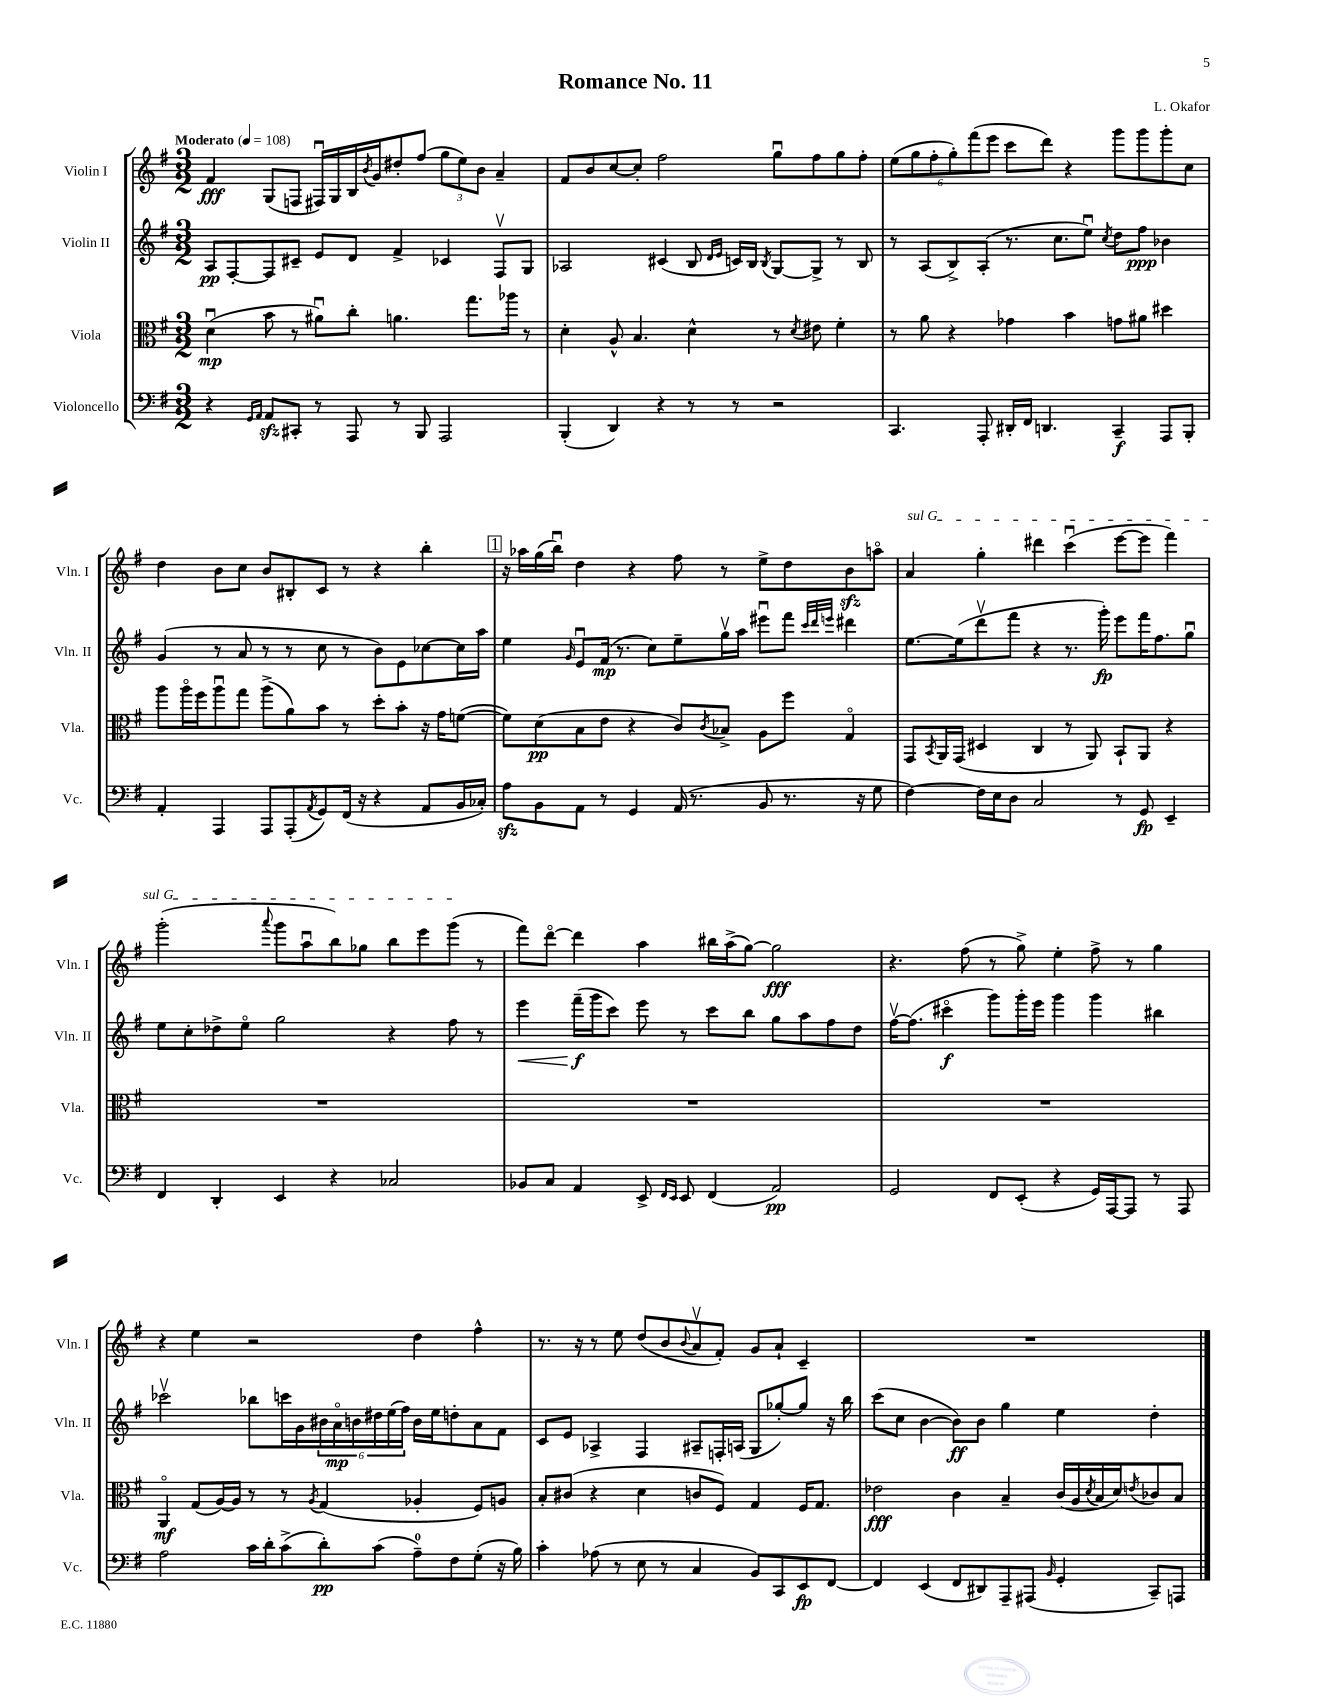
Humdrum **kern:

**kern	**kern	**kern	**kern
*staff4	*staff3	*staff2	*staff1
*clefF4	*clefC3	*clefG2	*clefG2
*k[f#]	*k[f#]	*k[f#]	*k[f#]
*M3/2	*M3/2	*M3/2	*M3/2
*MM108	*MM108	*MM108	*MM108
4r	(4du\	8A/L	4f#/
.	.	[8F#'/	.
16qqGG/LL	.	.	.
16qqAA/JJ	.	.	.
8AA/L	8b\	8F#/]	(8G/L
8CC#'/J	8r	8c#~/J	8F/J
8r	8a#u\L)	8e/L	16F#u/LL)
.	.	.	16G/
8AAA/	8cc'\J	8d/J	16B/
.	.	.	8qb/
.	.	.	16g/J
8r	4.a\	4f#^/	8dd#'/
8BBB/	.	.	(8ff#/J
2AAA/	.	4c-/	12gg\L
.	.	.	12ee\)
.	8.gg\L	.	.
.	.	.	12b\J
.	.	8F#v/L	4a~/
.	16aa-\Jk	.	.
.	8r	8G/J	.
=	=	=	=
(4BBB'/	4d'\	2A-/	8f#/L
.	.	.	8b/
4DD/)	8A^^/	.	[8cc/
.	4.B/	.	8cc'/]J
4r	.	(4c#/	2ff#\
8r	4d^^\	8B/	.
.	.	16qqd/LL	.
.	.	16qqe/JJ	.
8r	.	16c/LL)	.
.	.	16B/JJ	.
.	.	8qB/	.
2r	8r	[8G/L	8ggu\L
.	8qd/	.	.
.	8e#\	8G^/]J	8ff#\
.	4f#'\	8r	8gg\
.	.	8B/	8ff#'\J
=	=	=	=
4.CC/	8r	8r	(12ee\L
.	.	.	12gg\
.	8a\	(8A/L	.
.	.	.	12ff#'\
.	4r	8B^/)	12gg'\)
.	.	.	(12fff#\
8AAA'/	.	(8A'/J	.
.	.	.	12eee\J
16DD#'/LL	4g-\	8.r	8ccc\L
16FF#/JJ	.	.	.
4.DD/	.	.	8ddd\J)
.	.	8.cc\L	.
.	4b\	.	4r
.	.	8eeu\J)	.
.	.	8qcc/	.
4CC~/	8g\L	8dd\L	8ggg\L
.	8a#\J	8ff#\J	8ggg\
8AAA/L	4dd#\	4b-\	8ggg'\
8BBB'/J	.	.	8cc\J
=	=	=	=
4AA'/	8aa\L	(4g/	4dd\
.	16aao\L	.	.
.	16ff#\J	.	.
4AAA/	8aau\	8r	8b\L
.	8gg\J	8a/	8cc\J
8AAA/L	(8aa^\L	8r	8b/L
(8AAA'/	8a\)	8r	8B#'/
8qAA/	.	.	.
8GG/)	8b\J	8cc\	8c/J
(16FF#/Jk	8r	8r	8r
16r	.	.	.
4r	8dd'\L	8b\L)	4r
.	8b'\J	8e\	.
8AA/L	16r	[8cc-\	4bb'\
.	16g\LK	.	.
16BB/L	([8f\J	16cc-\]L	.
16C-'/JJ)	.	16aa\JJ	.
=	=	=	=
8A\L	8f\]L)	4ee\	16r
.	.	.	16aa-\LL
8BB\	(8d\	.	(16gg\
.	.	.	16bbu\JJ)
.	.	16qqg/	.
8AA\J	8B\	8eu/L	4dd\
8r	8e\J	(16f#/Jk	.
.	.	8.r	.
4GG/	4r	.	4r
.	.	8cc\L)	.
(16AA/	8c/L)	8ee~\	8ff#\
8.r	.	.	.
.	8qc/	.	.
.	8B-^/J	16ggv\L	8r
.	.	16aa\JJ	.
8BB/	8A\L	8eee#u\L	8ee^\L
8.r	8ff#\J	8fff#\J	8dd\
.	.	32qqccc/LLL	.
.	.	32qqddd/	.
.	.	32qqeee/JJJ	.
.	4Go/	4ddd#\	8b\
16r	.	.	.
8G\	.	.	8aao\J
=	=	=	=
[4F#\)	8GG/L	[8.ee\L	4a/
.	8qBB/	.	.
.	16AA/L	.	.
.	(16GG/JJ	(16ee\]k	.
16F#\]LL	4D#/	8dddv\	4gg'\
16E\J	.	.	.
8D\J	.	8fff#\J	.
2C/	4C/	4r	4ddd#\
.	8r	8.r	(4cccu\
.	8AA/)	.	.
.	.	16ggg'\)	.
8r	8BB`/L	8eee\L	[8eee\L
8GG/	8AA/J	16fff#\K	8eee\]J
.	.	8.ff#\	.
4EE~/	4r	.	4fff#\)
.	.	8ggu\J	.
=	=	=	=
4FF#/	1.r	8ee\L	(2ggg'\
.	.	8cc'\	.
4DD'/	.	8dd-^\	.
.	.	8eeo\J	.
.	.	.	8qqaaa/
4EE/	.	2gg\	8ggg\L
.	.	.	8aau\
4r	.	.	8bb\)
.	.	.	8gg-\J
2C-/	.	4r	8bb\L
.	.	.	8eee\
.	.	8ff#\	(8ggg\J
.	.	8r	8r
=	=	=	=
8BB-/L	1.r	4eee\	8fff#\L)
8C/J	.	.	[8dddo\J
4AA/	.	(16fff#~\LL	4ddd\]
.	.	16ggg\J	.
.	.	8ccc\J)	.
8EE^/	.	8eee\	4aa\
16qqFF#/LL	.	.	.
16qqEE/JJ	.	.	.
8EE/	.	8r	.
(4FF#/	.	8ccc\L	16bb#\LL
.	.	.	(16aa^\J
.	.	8bb\J	[8gg\J)
2AA/)	.	8gg\L	2gg\]
.	.	8aa\	.
.	.	8ff#\	.
.	.	8dd\J	.
=	=	=	=
2GG/	1.r	[16ff#v\LK	4.r
.	.	(8.ff#\]J	.
.	.	4ccc#o\	.
.	.	.	(8ff#\
8FF#/L	.	8ggg\L)	8r
(8EE'/J	.	16ggg'\L	8gg^\)
.	.	16eee\JJ	.
4r	.	4ggg\	4ee'\
16GG/LL)	.	4ggg\	8ff#^\
[16AAA/J	.	.	.
8AAA/]J	.	.	8r
8r	.	4bb#\	4gg\
8AAA/	.	.	.
=	=	=	=
2A\	4AAo/	2ccc-v\	4r
.	(8G/L	.	4ee\
.	[16A/L)	.	.
.	16A/]JJ	.	.
16c\LL	8r	8bb-\L	2r
16d'\J	.	.	.
(8c^\	8r	16ccc\L	.
.	.	16g\	.
.	8qA/	.	.
8d'\)	(4G/	24b#\	.
.	.	24ao\	.
.	.	24b\	.
(8c\J	.	24dd#\	.
.	.	(24ee\	.
.	.	24ff#\JJ)	.
8A~\L)	4A-'/	16b\LL	4dd\
.	.	16ee\J	.
8F#\	.	8dd'\	.
(8G'\J	8F#/L)	8a\	4ff#^^\
16r	8A/J	8f#\J	.
16B\)	.	.	.
=	=	=	=
4c'\	8B'/L	8c/L	8.r
.	(8c#/J	8e/J	.
.	.	.	16r
(8A-\	4r	4A-^/	8r
8r	.	.	8ee\
8E\	4d\	4F#/	(8dd/L
8r	.	.	8b/
.	.	.	8qqb/
4C/	8c/L	8A#~/L	8av/
.	8F#/J)	16F'/L	8f#'/J)
.	.	(16A/JJ	.
8BB/L)	4G/	8G/L	8g/L
8CC/	.	[8gg-'/)	8a`/J
8EE/	16F#/LK	8gg-/]J	4c~/
.	8.G/J	.	.
[8FF#/J	.	16r	.
.	.	16bb\	.
=	=	=	=
4FF#/]	2e-\	(8ccc\L	1.r
.	.	8cc\J	.
(4EE/	.	[4b\	.
8FF#/L	4c\	8b\]L)	.
8DD#/)	.	8b\J	.
8AAA~/	4B~/	4gg\	.
(8AAA#/J	.	.	.
16qqBB/	.	.	.
4GG'/	(16c/LL	4ee\	.
.	16A/	.	.
.	8qd/	.	.
.	16B/	.	.
.	16d/J)	.	.
.	8qe/	.	.
8CC~/L)	8c-/	4dd'\	.
8AAA/J	8B/J	.	.
==	==	==	==
*-	*-	*-	*-
